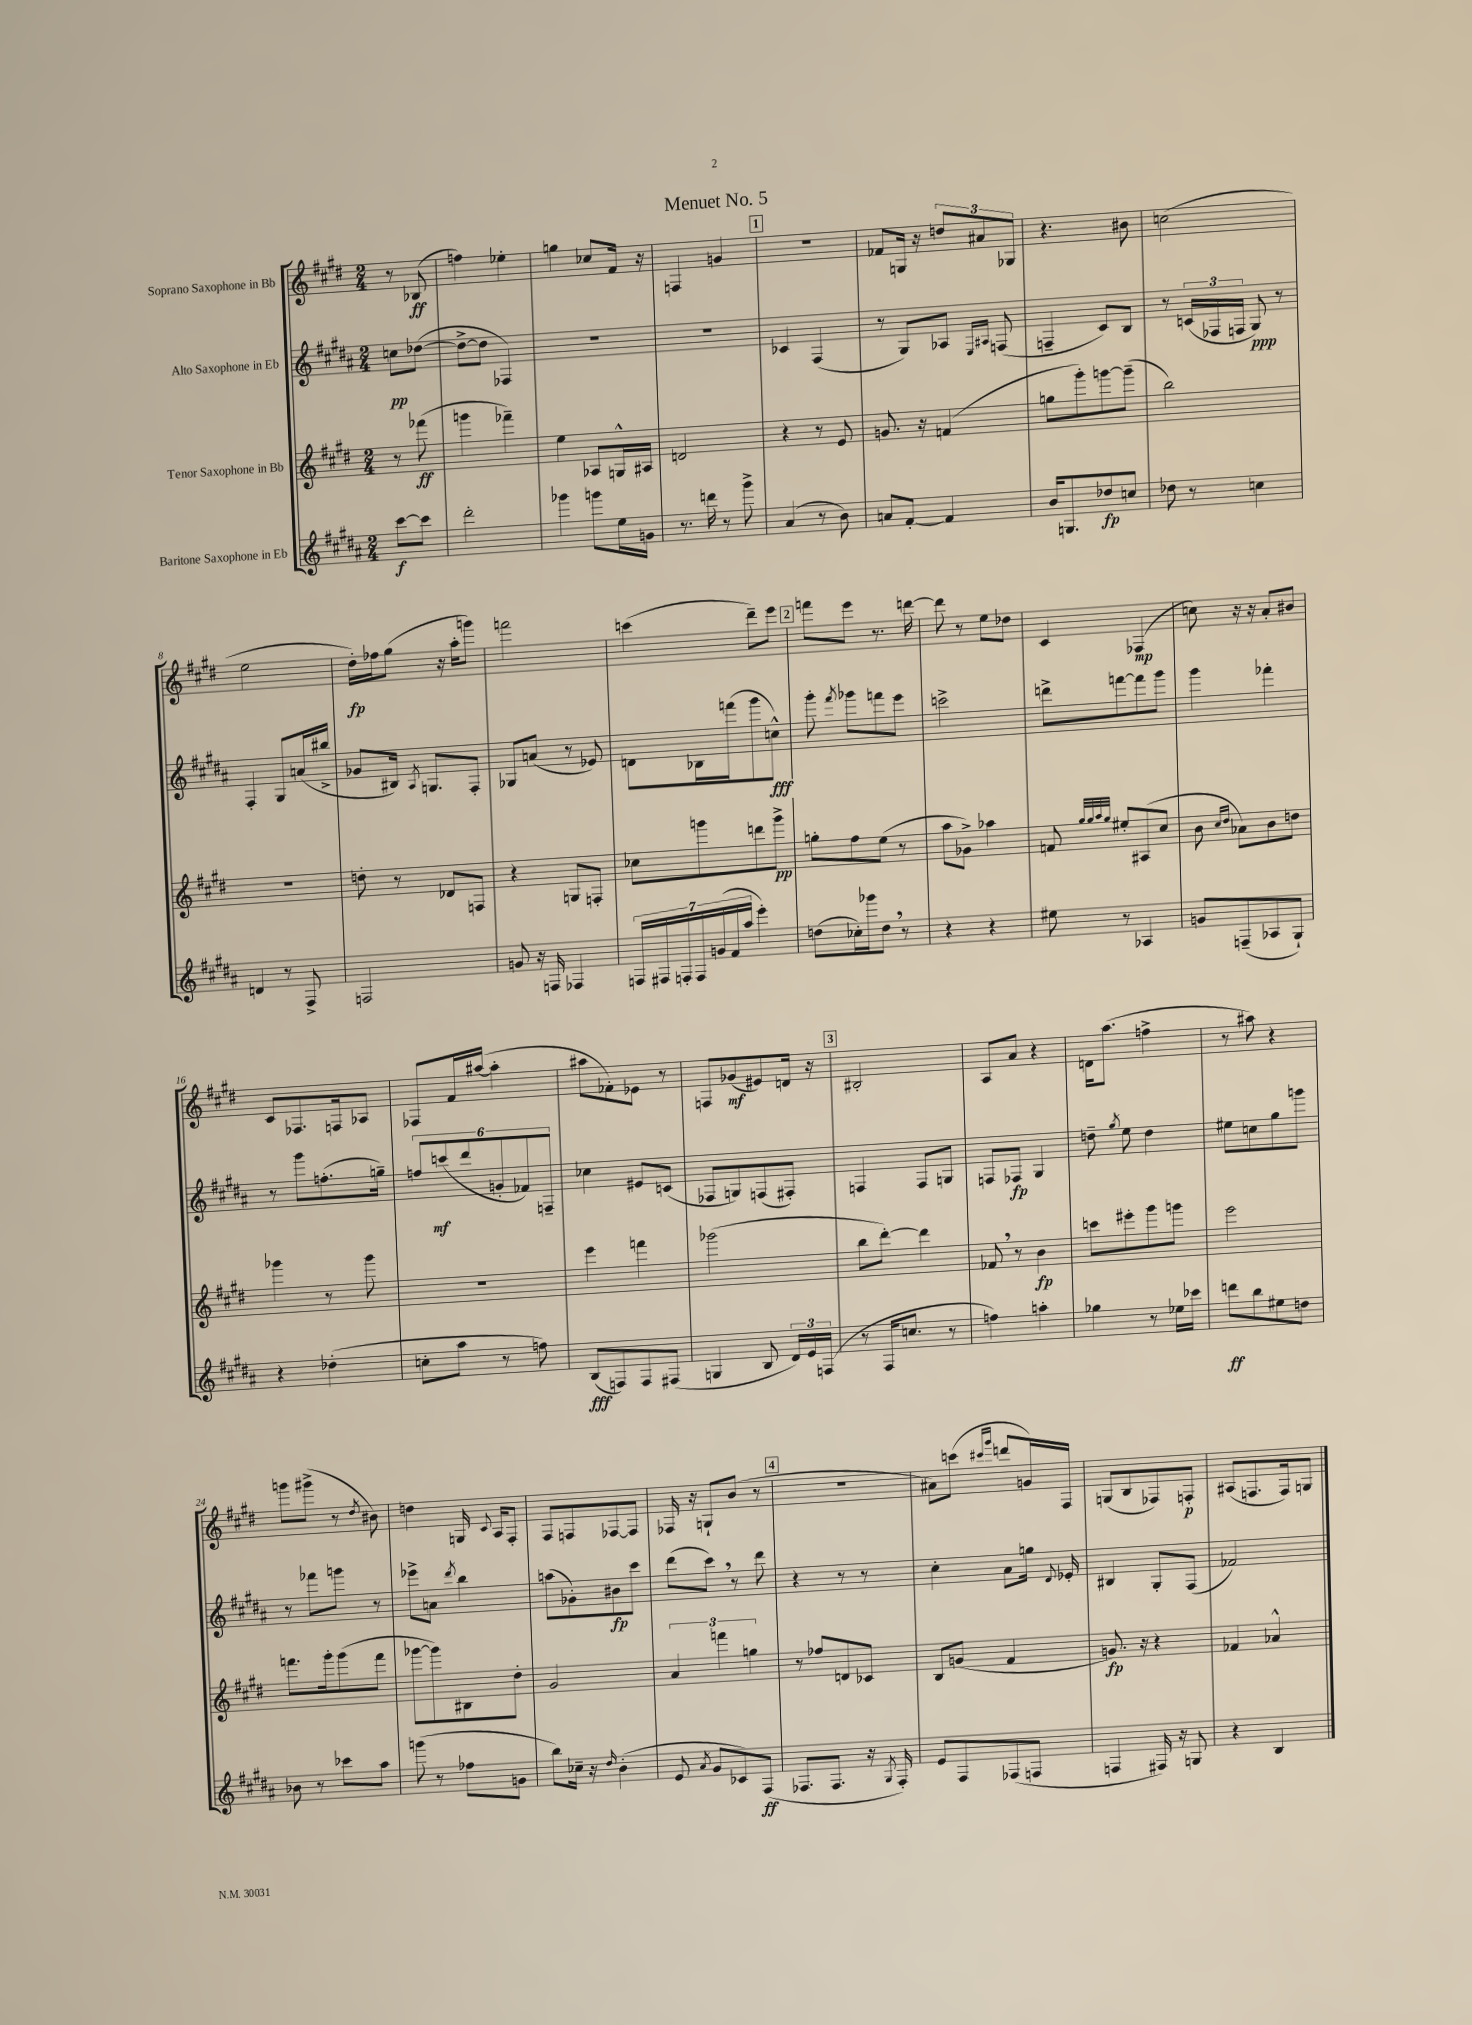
\header { title = "Menuet No. 5" }
<<
\new StaffGroup <<
\new Staff = "s0" \with { instrumentName = "Soprano Saxophone in Bb" } {
    \clef treble \key e \major \numericTimeSignature \time 2/4 \partial 4
    \autoBeamOff r8 bes8\ff( |
    f''4) ees''4-. |
    g''4 ces''8[ fis'16] r16 |
    f4 g'4 |
    \mark \markup { \box "1" } r2 |
    fes'8[ g16] r16 \tuplet 3/2 { d''8[ ais'8 ges8] } |
    r4. bis'8 |
    c''2( |
    e''2 |
    dis''16[-.\fp) fes''16 gis''8]( r16 a''16[-. g'''8]) |
    f'''2 |
    c'''4( dis'''8[--) e'''8] |
    \mark \markup { \box "2" } f'''8[ e'''8] r8. d'''16~ |
    d'''8 r8 e''8[ des''8] |
    cis'4 fes4\mp( |
    c''8) r16 r16 a'8[-. bis'8] |
    cis'8[ fes8. f16 aes8] |
    fes8[ fis'16 ais''16]~( ais''4-. |
    ais''8[ fes'8-.) ees'8] r8 |
    f8[ ges'8\mf( eis'8) d'16] r16 |
    \mark \markup { \box "3" } bis2-. |
    a8[ a'8] r4 |
    d'16[ a''8.]( f''4-> |
    r8 ais''8) r4 |
    g'''8[ gis'''8]->( r8 \acciaccatura { dis''8 } bis'8) |
    d''4 g16 \appoggiatura { cis'8 } a16[ fis8]-. |
    fis8[ f8 fes8~ fes8] |
    fes16 r16 g8[-! b'8]( r8 |
    \mark \markup { \box "4" } r2 |
    ais'8[) c'''8]( \grace { cis'''16[ gis'''16] } d'''8[ g'16) fis16] |
    g8[( b8 fes8) f8]-.\p |
    ais8[( f8. f16) g8] \bar "|." |
}
\new Staff = "s1" \with { instrumentName = "Alto Saxophone in Eb" } {
    \clef treble \key b \major \numericTimeSignature \time 2/4 \partial 4
    \autoBeamOff c''8[\pp des''8]~( |
    des''8[~-> des''8] fes4) |
    R2 |
    R2 |
    \mark \markup { \box "1" } ces'4 fis4( |
    r8 gis8[) aes8] \grace { e16[ ais16] } f8( |
    f4-- cis'8[) b8] |
    r8 \tuplet 3/2 { c'16[( fes16 f16] } gis8\ppp) r8 |
    fis4-. gis8[ a'16( bis''16]-> |
    ges'8[ bis16]) \acciaccatura { ais8 } g8.[ fis8]-. |
    ges8[ a'8]( r8 ees'8) |
    d'8[ bes16 f'''16( gis'''8 c''8]-^\fff) |
    \mark \markup { \box "2" } gis'''8-. \acciaccatura { fis'''8 } ges'''8[ f'''8 e'''8] |
    c'''2-> |
    d'''8[-> f'''8~ f'''8 gis'''8] |
    gis'''4 fes'''4-. |
    r8 gis'''8[ f''8.-.( g''16]--) |
    \tuplet 6/4 { f''8[ c'''8\mf( dis'''8 g'8-. fes'8) f8]-- } |
    ces''4 eis'8[ c'8]( |
    fes8[ g8) f8( fis8]-.) |
    \mark \markup { \box "3" } f4 f8[ g8] |
    f8[ fes8]\fp gis4 |
    d''8-- \acciaccatura { gis''8 } e''8 d''4 |
    eis''8[ c''8 gis''8 g'''8] |
    r8 fes'''8[ g'''8] r8 |
    ees'''8[-> a'8] \acciaccatura { dis'''8 } b''4 |
    a''8[( ges'8-.) bis'8\fp cis'''8] |
    dis'''8[( cis'''8]) \breathe r8 dis'''8 |
    \mark \markup { \box "4" } r4 r8 r8 |
    cis''4-. ais'8[ g''16] \appoggiatura { dis'8 } ees'16-. |
    bis4 gis8[-. fis8]( |
    fes'2) \bar "|." |
}
\new Staff = "s2" \with { instrumentName = "Tenor Saxophone in Bb" } {
    \clef treble \key e \major \numericTimeSignature \time 2/4 \partial 4
    \autoBeamOff r8 fes'''8\ff( |
    g'''4 fes'''4--) |
    e''4 aes8[ g16-^ ais16] |
    d'2 |
    \mark \markup { \box "1" } r4 r8 e'8 |
    g'8. r16 f'4( |
    g''8[ gis'''8-.) g'''8~ g'''8]--( |
    b''2) |
    R2 |
    d''8-. r8 des'8[ f8] |
    r4 g8[ f8]-. |
    ces''8[ g'''8 d'''8 g'''8]->\pp |
    \mark \markup { \box "2" } g''8[-. fis''8 e''8]( r8 |
    a''8[ ges'8]->) aes''4 |
    f'8 \grace { gis''32[ gis''32 a''32 gis''32] } eis''8[-. ais8( cis''8] |
    b'8 \grace { cis''16[ dis''16] } aes'8[) b'8 d''8] |
    ges'''4 r8 ges'''8 |
    r2 |
    e'''4 f'''4 |
    ges'''2( |
    \mark \markup { \box "3" } b''8[ dis'''8]~-.) dis'''4 |
    fes'8 \breathe r8 b'4\fp |
    c'''8[ eis'''8-. gis'''8 g'''8] |
    e'''2 |
    f'''8.[ gis'''16-. gis'''8( f'''8] |
    ges'''8[~ ges'''8) bis8 dis''8]-. |
    gis'2 |
    \tuplet 3/2 { a'4 f'''4 g''4 } |
    \mark \markup { \box "4" } r8 fes''8[ d'8 ces'8] |
    b8[ g'8]( fis'4 |
    g'8.\fp) r16 r4 |
    fes'4 aes'4-^ \bar "|." |
}
\new Staff = "s3" \with { instrumentName = "Baritone Saxophone in Eb" } {
    \clef treble \key b \major \numericTimeSignature \time 2/4 \partial 4
    \autoBeamOff cis'''8[~\f cis'''8] |
    dis'''2-. |
    ges'''4 g'''8[ e''16 g'16] |
    r8. d'''16 r8 gis'''8-> |
    \mark \markup { \box "1" } ais'4( r8 b'8) |
    a'8[ fis'8]~-. fis'4 |
    b'16[ g8. des''8\fp c''8] |
    des''8 r8 c''4 |
    d'4 r8 fis8-> |
    f2 |
    g'8 r16 f16 fes4 |
    \tuplet 7/4 { f16[ fis16 f16-. f16 g'16( fis'16 ais''16] } e'''4-.) |
    \mark \markup { \box "2" } d''8[( ces''16-.) ges'''16 d''8] \breathe r8 |
    r4 r4 |
    eis''8 r8 aes4 |
    g'8[ f8--( aes8 gis8]-!) |
    r4 des''4-.( |
    c''8[-. ais''8] r8 f''8) |
    b8[\fff( f8) f8 fis8]( |
    g4 b8 \tuplet 3/2 { dis'16[) e'16 f16]( } |
    \mark \markup { \box "3" } r8 fis16[ c''8.] r8 |
    f''4) a''4-. |
    ges''4 r8 ees''16[ ces'''16] |
    d'''8[\ff b''8 eis''8 d''8] |
    bes'8 r8 ces'''8[ ais''8] |
    g'''8( r8 fes''8[ g'8] |
    b''8[) ces''16]-- r16 \grace { dis''16 } b'4-.( |
    e'8 \acciaccatura { ais'8 } gis'8[ ces'8) fis8]\ff( |
    \mark \markup { \box "4" } fes8.[ fes8.] r16 \acciaccatura { gis8 } fes16-.) |
    e'8[ fis8 fes8( f8] |
    f4 fis16) r16 g8 |
    r4 b4 \bar "|." |
}
>>
>>
